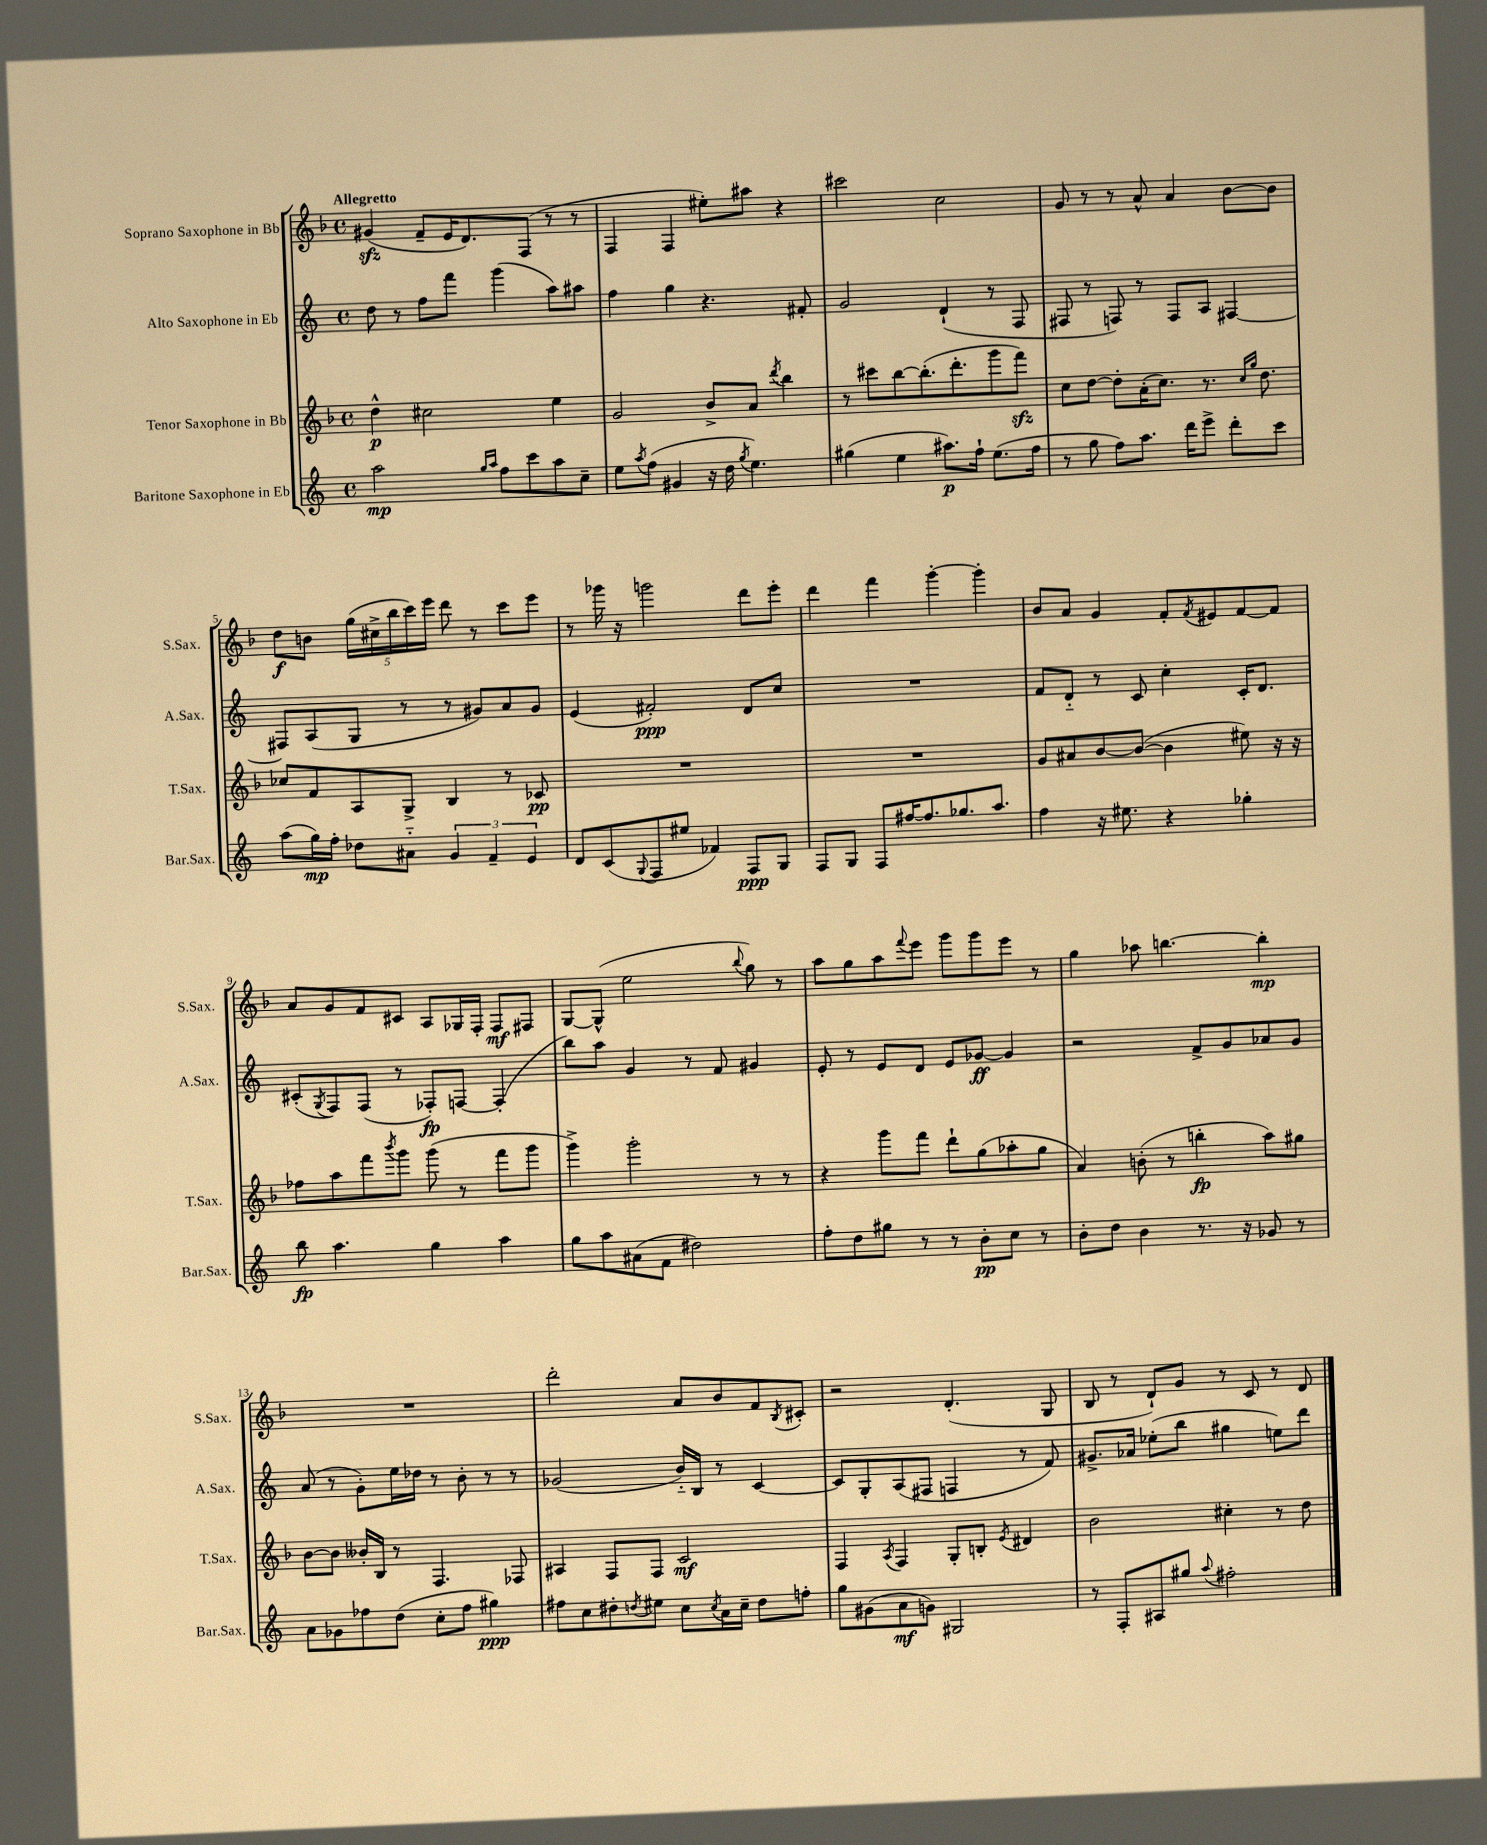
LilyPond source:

<<
\new StaffGroup <<
\new Staff = "s0" \with { instrumentName = "Soprano Saxophone in Bb" shortInstrumentName = "S.Sax." } {
    \clef treble \key f \major \defaultTimeSignature \time 4/4 \tempo "Allegretto"
    gis'4\sfz( f'8-- e'16 d'8.) f8( r8 r8 |
    f4 f4 eis''8-.) ais''8 r4 |
    cis'''2 c''2 |
    g'8 r8 r8 a'8-^ a'4 bes'8~ bes'8 |
    d''8\f b'8 \tuplet 5/4 { g''16( cis''16-> bes''16 c'''16) e'''16 } d'''8 r8 c'''8 e'''8 |
    r8 ges'''16 r16 g'''2 d'''8 e'''8-. |
    d'''4 f'''4 g'''4~-. g'''4-. |
    bes'8 a'8 g'4 f'8-. \acciaccatura { f'8 } eis'8 f'8~ f'8 |
    a'8 g'8 f'8 cis'8 a8 ges16 f16-. f8\mf fis8 |
    g8~ g8-^( e''2 \appoggiatura { bes''8 } g''8) r8 |
    a''8 g''8 a''8 \appoggiatura { f'''8 } e'''8 g'''8 g'''8 e'''8 r8 |
    g''4 aes''8 b''4.~ b''4-.\mp |
    R1 |
    d'''2-. a'8 bes'8 f'8 \acciaccatura { bes8 } cis'8-. |
    r2 d'4.-.( g8 |
    bes8 r8 d'8-!) g'8 r8 c'8 r8 d'8 \bar "|." |
}
\new Staff = "s1" \with { instrumentName = "Alto Saxophone in Eb" shortInstrumentName = "A.Sax." } {
    \clef treble \key c \major \defaultTimeSignature \time 4/4
    d''8 r8 f''8 f'''8 g'''4( a''8) ais''8 |
    f''4 g''4 r4. fis'8-. |
    g'2 d'4-!( r8 f8 |
    fis8 r8 f8) r8 f8 a8 fis4~ |
    fis8 a8( g8 r8 r8 gis'8) a'8 gis'8 |
    e'4( fis'2-.\ppp) d'8 c''8 |
    R1 |
    f'8 d'8-_ r8 c'8 c''4-. c'16-. d'8. |
    cis'8-.( \acciaccatura { g8 } f8) f8( r8 fes8-.\fp) f8~ f4-.( |
    b''8) a''8 g'4 r8 f'8 gis'4 |
    e'8-. r8 e'8 d'8 e'8 ges'8~\ff ges'4 |
    r2 f'8-> g'8 aes'8 g'8 |
    a'8( r8 g'8-.) e''16 des''16 r8 b'8-. r8 r8 |
    ges'2( b'16-_) b16 r8 c'4~ |
    c'8 g8-. a8( fis8 f4 r8 f'8) |
    gis'8.-> aes'16 ees''8-.( b''8 gis''4 e''8) d'''8 \bar "|." |
}
\new Staff = "s2" \with { instrumentName = "Tenor Saxophone in Bb" shortInstrumentName = "T.Sax." } {
    \clef treble \key f \major \defaultTimeSignature \time 4/4
    d''4-^\p cis''2 e''4 |
    g'2 bes'8-> a'8 \acciaccatura { d'''8 } bes''4 |
    r8 cis'''8 bes''8~ bes''8.-.( d'''8.-. g'''8 f'''8\sfz) |
    c''8 d''8~ d''8-. a'16-.( c''8.) r8. \grace { c''16 g''16 } d''8. |
    ces''8 f'8 a8 g8-> bes4 r8 ces'8\pp |
    R1 |
    R1 |
    g'8 ais'8 bes'8~ bes'8~( bes'4 eis''8) r16 r16 |
    fes''8 a''8 f'''8 \acciaccatura { bes'''8 } g'''8 g'''8( r8 f'''8 g'''8 |
    g'''4->) g'''2-. r8 r8 |
    r4 g'''8 f'''8 d'''8-! g''8( aes''8-. g''8 |
    a'4) b'8-.( r8 b''4-.\fp a''8) gis''8 |
    bes'8~ bes'8 beses'16-. bes16 r8 f4. fes8 |
    ais4 f8 f8 c'2\mf |
    f4 \acciaccatura { a8 } f4 g8-. b8-. \acciaccatura { e'8 } dis'4 |
    bes'2 cis''4-. r8 d''8 \bar "|." |
}
\new Staff = "s3" \with { instrumentName = "Baritone Saxophone in Eb" shortInstrumentName = "Bar.Sax." } {
    \clef treble \key c \major \defaultTimeSignature \time 4/4
    a''2\mp \grace { g''16 a''16 } f''8 c'''8 a''8 c''8-- |
    e''8 \acciaccatura { a''8 } f''8( gis'4 r16 d''16 \acciaccatura { g''8 } e''4.) |
    gis''4( e''4 ais''8.\p) f''16-! e''8.( f''16 |
    r8 g''8 f''8) a''8. d'''16 e'''8-> d'''8-. c'''8 |
    a''8( g''16\mp) f''16-. des''8 ais'8-_ \tuplet 3/2 { g'4 f'4-- e'4 } |
    d'8 c'8( \appoggiatura { g8 } f8 eis''8 fes'4) f8\ppp g8 |
    f8 g8 f8 fis''16~ fis''8. ges''8. a''8. |
    f''4 r16 eis''8. r4 ges''4-. |
    b''8\fp a''4. g''4 a''4 |
    g''8 a''8 ais'8( f'8 dis''2) |
    f''8-. d''8 gis''8 r8 r8 b'8-.\pp c''8 r8 |
    b'8-. d''8 b'4 r8. r16 ges'8 r8 |
    a'8 ges'8 fes''8 d''8( c''8-. fes''8 gis''4\ppp) |
    fis''8 c''8 dis''8-. \acciaccatura { d''8 } eis''8 c''8 \acciaccatura { c''8 } a'16 c''16-- d''8 f''8-. |
    g''8 gis'8( a'8\mf g'8) gis2 |
    r8 f8-. ais8 gis''8 \appoggiatura { a''8 } fis''2-. \bar "|." |
}
>>
>>
